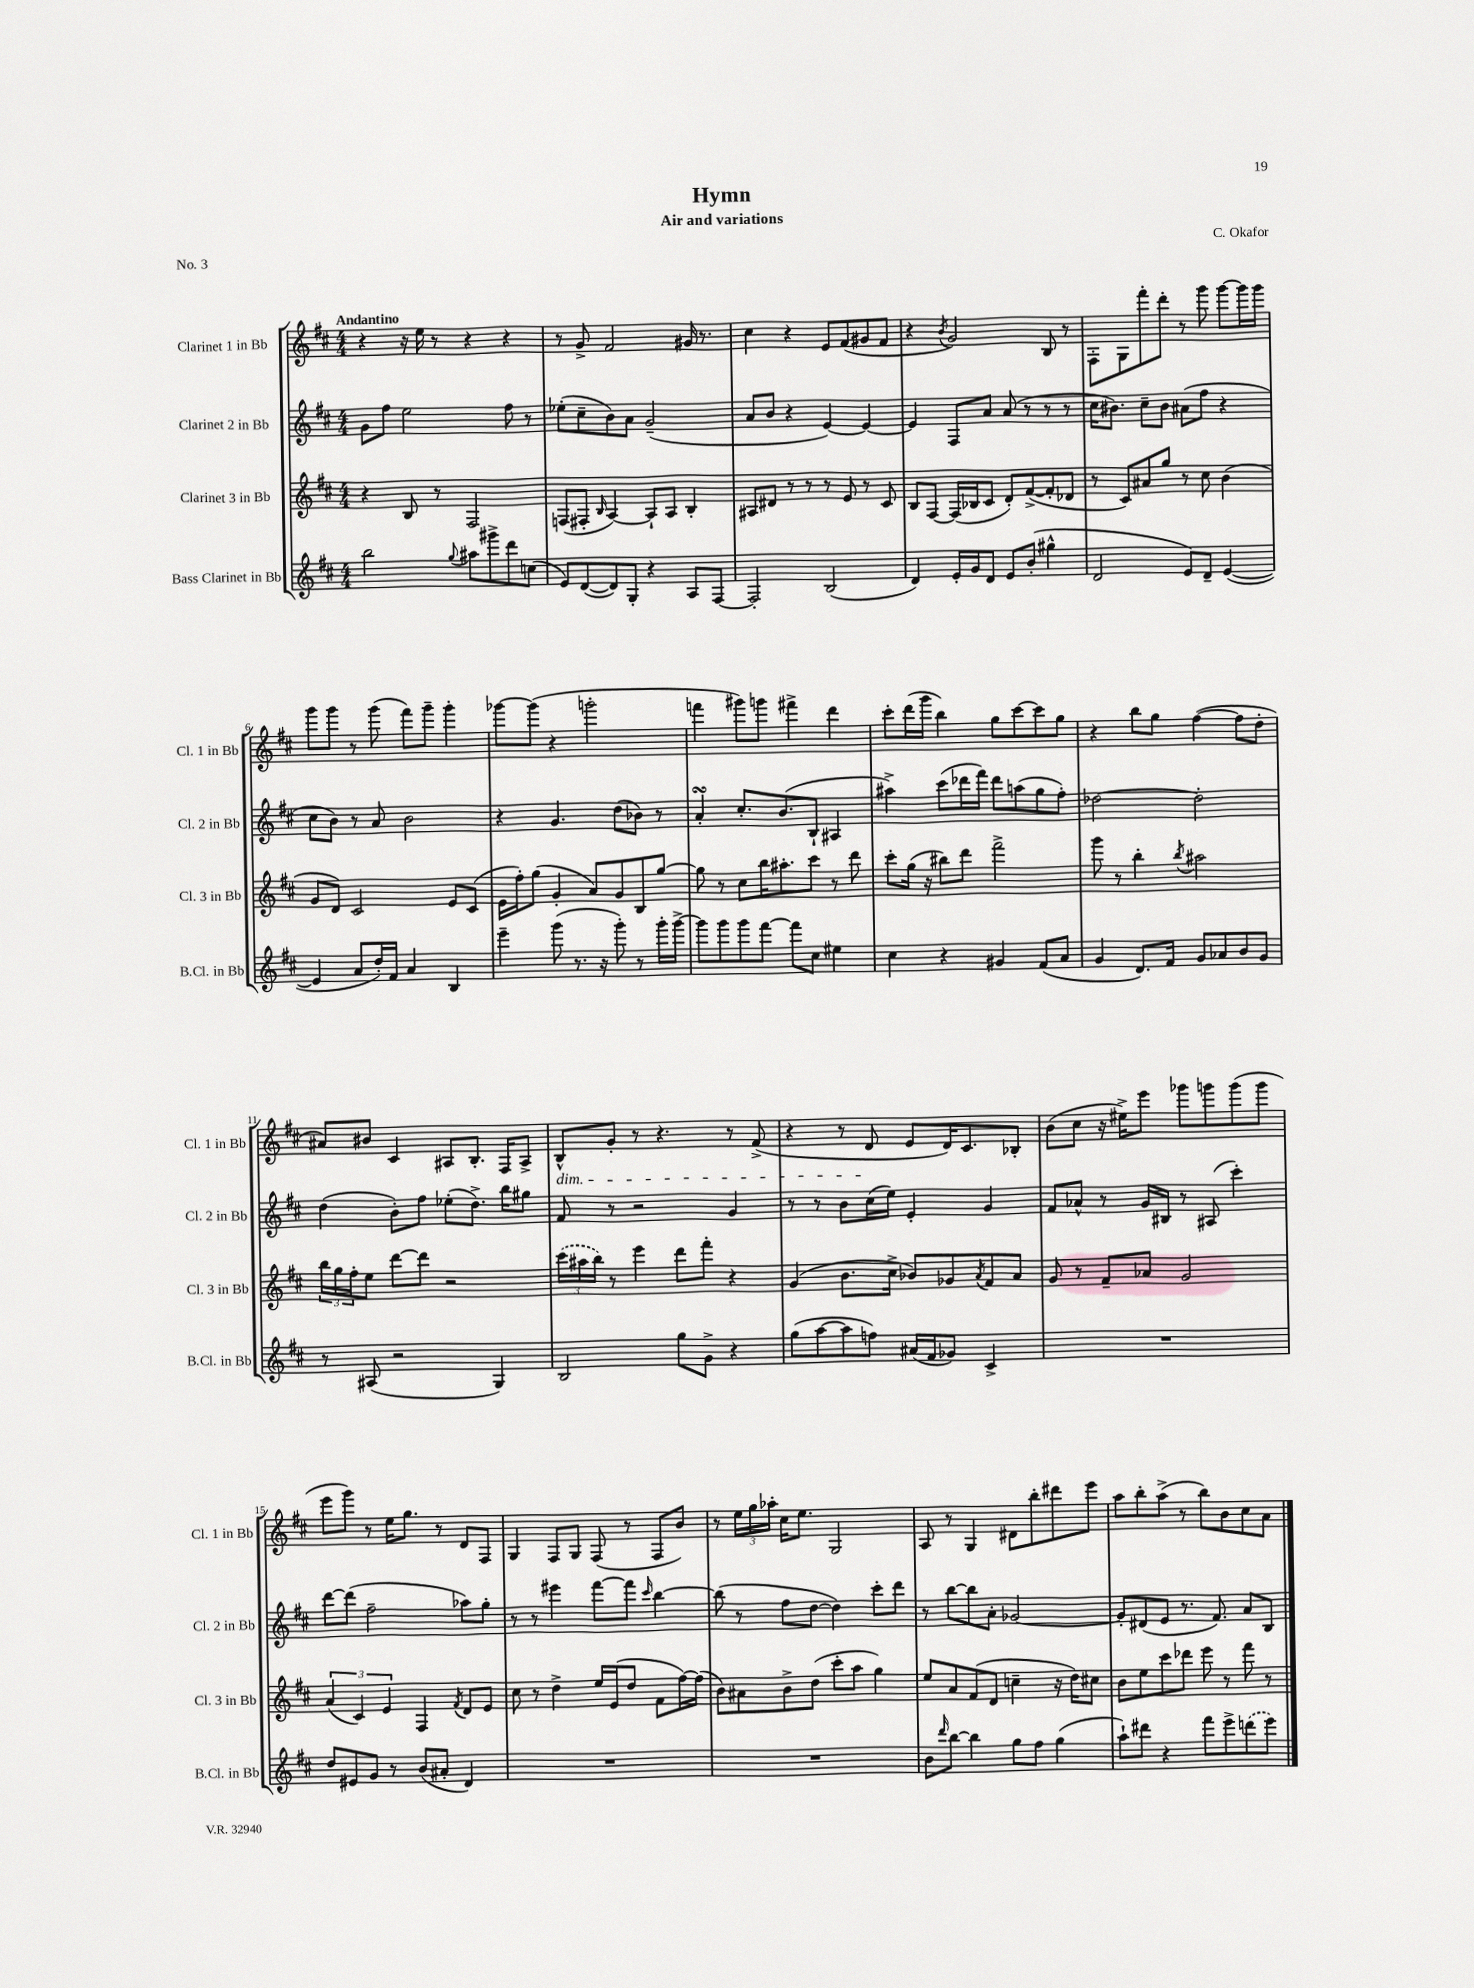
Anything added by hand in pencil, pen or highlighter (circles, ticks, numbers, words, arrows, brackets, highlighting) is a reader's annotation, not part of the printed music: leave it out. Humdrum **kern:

**kern	**kern	**kern	**kern
*staff4	*staff3	*staff2	*staff1
*clefG2	*clefG2	*clefG2	*clefG2
*k[f#c#]	*k[f#c#]	*k[f#c#]	*k[f#c#]
*M4/4	*M4/4	*M4/4	*M4/4
2bb\	4r	8g\L	4r
.	.	8ff#\J	.
.	8B/	2ee\	16r
.	.	.	16ee\
.	8r	.	8r
8qqgg/	.	.	.
8aa#\L	2F#/	.	4r
8ggg#^\	.	.	.
8ddd\	.	8ff#\	4r
(8cc\J	.	8r	.
=	=	=	=
8e/L)	(8F/L	(8ee-'\L	8r
([8d/	8F#'/J	8cc#~\	8g^/
.	16qqB/	.	.
8d/])	[4A/)	8b\)	2f#/
8G'/J	.	8a\J	.
4r	8A`/]L	(2g~/	.
.	8A/J	.	.
8A/L	4B'/	.	16g#/
.	.	.	8.r
[8F#/J	.	.	.
=	=	=	=
2F#'/]	8A#/L	8a/L	4cc#\
.	8d#/J	8b/J	.
.	8r	4r	4r
.	8r	.	.
(2B/	8r	[4e/)	8e/L
.	8e/	.	(8f#/
.	8r	4e/_	8g#/
.	8c#/	.	8f#/J
=	=	=	=
4d/)	8B/L	4e/]	4r
.	[8F#/J	.	.
.	.	.	8qb/
16e'/LL	(16F#/]LL	8F#/L	2g/)
16g/J	16B-/J	.	.
8d/J	8c#/J	8a/J	.
8e/L	8d'/L)	(8a/	.
(8b'/J	([8f#^/	8r	.
4gg#^^\	8f#'/]	8r	8B/
.	8d-/J	8r	8r
=	=	=	=
2d/	8r	16cc#\LK	8F#'\L
.	.	8.b#\J)	.
.	8c#/L)	.	8G\
.	8a#/	8cc#~\L	8fff#'\
.	8gg/J	8b#\J	8ddd'\J
8e/L)	8r	(8a#\L	8r
8d~/J	8cc#\	8ff#\J	8ggg\
([4e/	(4b\	4r	[8ggg\L
.	.	.	16ggg\]L
.	.	.	16ggg\JJ
=	=	=	=
4e/]	8g/L	8cc#\L	8ggg\L
.	8d/J)	8b\J)	8ggg\J
8a/L	2c#/	8r	8r
16dd'/L)	.	8a/	(8ggg\
16f#/JJ	.	.	.
4a/	.	2b\	8fff#\L)
.	.	.	8ggg~\J
4B/	8e/L	.	4ggg'\
.	(8c#/J	.	.
=	=	=	=
4eee~\	16e\LL	4r	[8ggg-\L
.	16ff#'\J)	.	.
.	(8gg\J	.	(8ggg-\]J
(8ggg\	4g'/	4.g/	4r
8.r	.	.	.
.	8a/L)	.	2ggg'\
16r	.	.	.
8ggg'\)	8g/	(8dd\L	.
8r	8B/	8b-\J)	.
16ggg'\LL	[8gg/J	8r	.
[16ggg^\JJ	.	.	.
=	=	=	=
8ggg\]L	8gg\]	4a'/	4fff\
8ggg\	8r	.	.
8ggg\	8cc#\L	8.cc#'/L	8ggg#\L)
[8fff#\J	16bb\K	.	8ggg\J
.	8.aa#'\	(8.b/	.
8fff#\]L	.	.	4fff#^\
8cc#\J	8ccc#\J	8B`/J	.
4ee#\	8r	4A#/	4ddd\
.	8ddd\	.	.
=	=	=	=
4cc#\	8ccc#'\L	4aa#^\)	8ccc#'\L
.	(16gg\Jk	.	(16ddd\L
.	16r	.	16ggg\JJ
4r	8bb#\L)	(8ccc#\L	4bb\)
.	8ddd\J	16ddd-\L	.
.	.	16fff#\JJ)	.
4g#/	2fff#^\	8ddd-\L	8gg\L
.	.	(8aa\	[8ccc#\
(8f#/L	.	8gg\	8ccc#\]
8a/J	.	8ff#'\J)	8gg\J
=	=	=	=
4g/	8ggg\	[2dd-\	4r
.	8r	.	.
8.d/L)	4bb'\	.	8bb\L
.	.	.	8gg\J
16f#/Jk	.	.	.
.	8qbb/	.	.
8g/L	2aa#\	2dd-'\]	([4ff#\
8a-/	.	.	.
8b/	.	.	8ff#\]L
8g/J	.	.	8dd'\J
=	=	=	=
8r	24bb\LL	(4dd\	8a#/L)
.	24gg\	.	.
.	24ff#'\J	.	.
(8A#/	8ee\J	.	8b#/J
2r	[8ddd\L	8b'\L)	4c#/
.	8ddd\]J	8ff#\J	.
.	2r	(8ee-'\L	8A#/L
.	.	8.dd^\J)	8.B'/J
4G/)	.	.	.
.	.	16bb\LK	16F#/LK
.	.	8gg#\J	8A#^/J
=	=	=	=
2B/	(24ccc#\LL	8f#/	8B^^/L
.	24aa#\	.	.
.	24bb\JJ)	.	.
.	8r	8r	8g'/J
.	4eee\	2r	8r
.	.	.	4.r
8gg\L	8ddd\L	.	.
8g^\J	8fff#'\J	.	.
4r	4r	4g/	8r
.	.	.	(8f#^/
=	=	=	=
(8gg\L	(4g/	8r	4r
[8aa\	.	8r	.
8aa\]	8.b\L	8b\L	8r
8ff\J)	.	(16cc#\L	8d/
.	16cc#^\Jk	16ee\JJ)	.
(16a#/LL	8b-/L)	4e'/	8e/L
16f#/J	.	.	.
8g-/J)	8g-/	.	16d/K)
.	.	.	8.c#/
.	8qa/	.	.
4c#^/	8f#/	4g/	.
.	8a/J	.	8B-'/J
=	=	=	=
1r	8g/	8f#/L	(8b\L
.	8r	8a-^^/J	8cc#\J
.	8f#~/L	8r	16r
.	.	.	16ee#^\LK)
.	8a-/J	16g/LL	8eee\J
.	.	16B#/JJ	.
.	2g/	8r	8ggg-\L
.	.	(8A#/	8ggg\
.	.	4ccc#'\)	(8ggg\
.	.	.	8ggg\J
=	=	=	=
8dd/L	(6a/	[8ddd\L	8eee\L
8e#/	.	(8ddd\]J	8ggg\J)
.	6c#/)	.	.
8g/J	.	2ff#~\	8r
.	6e/	.	.
8r	.	.	16ee\LK
.	.	.	8.gg\J
(8b/L	4F#/	.	.
8a#'/J	.	.	8r
.	8qf#/	.	.
4d/)	8d/L	8aa-\L)	8d/L
.	8e/J	8gg'\J	8F#/J
=	=	=	=
1r	8cc#\	8r	4G/
.	8r	8r	.
.	4dd^\	4eee#\	8F#/L
.	.	.	8G/J
.	16ee/LL	[8fff#\L	(8F#/
.	(16e/J	.	.
.	8dd/J	8fff#\]J	8r
.	.	16qqccc#/	.
.	8f#\L	[4bb\	8F#/L
.	[16ff#\L)	.	8b/J)
.	(16ff#\]JJ	.	.
=	=	=	=
1r	8b\L)	(8bb\]	8r
.	8a#\	8r	24ee\LL
.	.	.	24gg\
.	.	.	24aa-'\JJ
.	8b^\	8ff#\L	16cc#\LK
.	.	.	8.ee\J
.	(8dd\J	[8dd\J	.
.	8ccc#'\L	4dd\])	2G/
.	8aa\J	.	.
.	4gg\)	8ccc#'\L	.
.	.	8ddd\J	.
=	=	=	=
8b\L	8ee/L	8r	8A/
16qqddd/	.	.	.
[8bb\J	8a/	[8bb\L	8r
4bb\]	(8f#/	8bb\]	4G/
.	8d/J	8a'\J	.
8gg\L	4cc~\	[2g-/	8d#\L
8ff#\J	.	.	8bb'\
(4gg\	16r	.	8ddd#\
.	16dd\LK)	.	.
.	8cc#\J	.	8eee\J
=	=	=	=
8aa`\L)	8b\L	8g-'/]L	8aa\L
8ddd#\J	8ee\	(8d#/	8bb'\
4r	8ccc#\	8e/J	(8aa^\J
.	8ddd-\J	8.r	8r
8fff#\L	8eee\	.	8bb\L)
.	.	8.f#/)	.
8eee^\	8r	.	8b\
(8ddd\	8fff#\	8a/L	8cc#\
8eee\J)	8r	8B/J	8a\J
==	==	==	==
*-	*-	*-	*-
